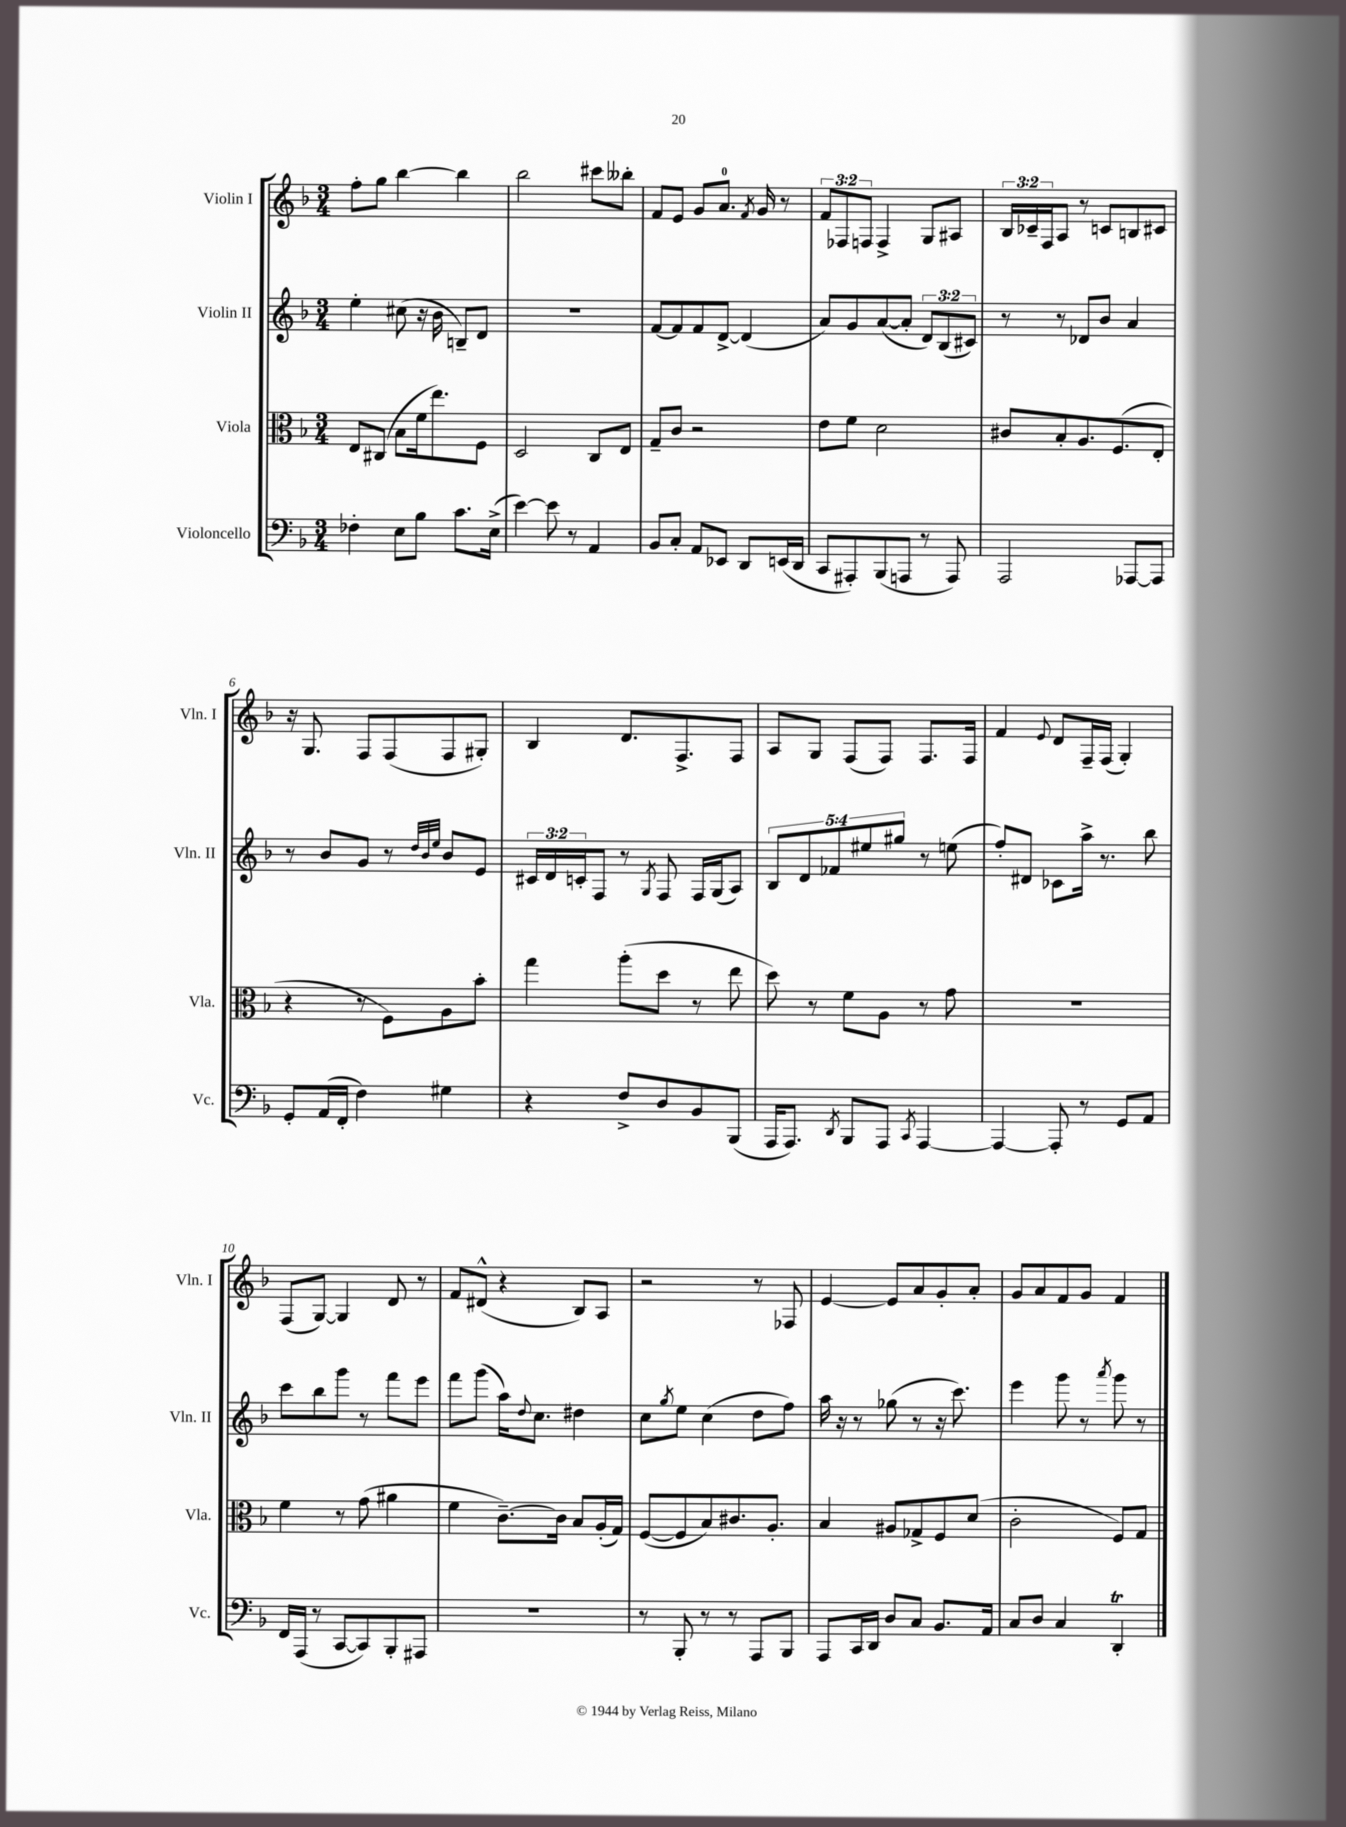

**kern	**kern	**kern	**kern
*staff4	*staff3	*staff2	*staff1
*clefF4	*clefC3	*clefG2	*clefG2
*k[b-]	*k[b-]	*k[b-]	*k[b-]
*M3/4	*M3/4	*M3/4	*M3/4
4F-'	8E	4ee'	8ff'
.	(8C#	.	8gg
8E	8B-	(8cc#	[4bb-
8B-	16f	16r	.
.	8.ee)	16b-	.
8.c	.	8B~)	4bb-]
.	8F	8d	.
(16E^	.	.	.
=	=	=	=
[4e)	2D	2.r	2bb-
8e]	.	.	.
8r	.	.	.
4AA	8C	.	8ccc#
.	8E	.	8bb--'
=	=	=	=
8BB-	8G~	[8f	8f
8C'	8c	8f]	8e
8AA	2r	8f	8g
8EE-	.	[8d^	8.a
8DD	.	(4d]	.
.	.	.	8qf
.	.	.	16g
(16EE	.	.	8r
16DD	.	.	.
=	=	=	=
8CC	8e	8a)	12f
.	.	.	12F-
8AAA#')	8f	8g	.
.	.	.	12F
(8BBB-	2d	([8a	4F^
8AAA	.	8a']	.
8r	.	12d)	8G
.	.	(12B-	.
8AAA)	.	.	8A#
.	.	12c#)	.
=	=	=	=
2AAA	8c#	8r	24B-
.	.	.	24c-~
.	.	.	24F
.	8B-'	8r	8A
.	8.A	8d-	8r
.	.	8b-	8c
.	(8.F	.	.
[8AAA-	.	4a	8B
8AAA-]	8E'	.	8c#
=	=	=	=
8GG'	4r	8r	16r
.	.	.	8.G
(16AA	.	8b-	.
16FF'	.	.	.
4F)	8r	8g	8F
.	8F)	8r	(8F
.	.	32qqdd	.
.	.	32qqb-	.
.	.	32qqee	.
4G#	8A	8b-	8F
.	8b-'	8e	8G#')
=	=	=	=
4r	4gg	24c#	4B-
.	.	24d	.
.	.	24c'	.
.	.	8F	.
8F^	(8aa'	8r	8.d
.	.	8qG	.
8D	8dd	8F	.
.	.	.	8.F^
8BB-	8r	16F	.
.	.	(16G	.
(8BBB-	8ee	8A)	8F
=	=	=	=
16AAA	8dd)	10B-	8A
8.AAA)	.	.	.
.	.	10d	.
.	8r	.	8G
.	.	10f-	.
8qDD	.	.	.
8BBB-	8f	.	(8F
.	.	10ee#	.
8AAA	8A	.	8F)
.	.	10gg#	.
8qCC	.	.	.
[4AAA	8r	8r	8.F
.	8g	(8ee	.
.	.	.	16F
=	=	=	=
4AAA_	2.r	8ff')	4f
.	.	8d#	.
.	.	.	8qqe
8AAA']	.	8c-	8d
8r	.	16aa^	16F~
.	.	8.r	(16F
8GG	.	.	4G')
8AA	.	8bb-	.
=	=	=	=
16FF	4f	8ccc	(8F
(16AAA	.	.	.
8r	.	8bb-	[8G)
[8CC	8r	8ggg	4G]
8CC])	(8g	8r	.
8BBB-'	4a#	8fff	8d
8AAA#	.	8eee	8r
=	=	=	=
2.r	4f	8fff	8f
.	.	(8ggg	(8d#^^
.	[8.c~)	16aa)	4r
.	.	8qqdd	.
.	.	8.cc	.
.	16c]	.	.
.	8B-	4dd#	8B-)
.	(16A'	.	8A
.	16G)	.	.
=	=	=	=
8r	([8F	8cc	2r
.	.	8qgg	.
8BBB-'	8F]	8ee	.
8r	8B-)	(4cc	.
8r	8.c#	.	.
8AAA	.	8dd	8r
.	8.A'	.	.
8BBB-	.	8ff)	8F-
=	=	=	=
8AAA	4B-	16aa	[4e
.	.	16r	.
16CC	.	8r	.
16DD	.	.	.
8D	8A#	(8gg-	8e]
8C	8G-^	8r	8a
8.BB-	8F	16r	8g'
.	.	8.ccc)	.
.	(8d	.	8a'
16AA	.	.	.
=	=	=	=
8C	2c'	4eee	8g
8D	.	.	8a
4C	.	8ggg	8f
.	.	8r	8g
.	.	8qaaa	.
4DD'	8F)	8ggg	4f
.	8G	8r	.
==	==	==	==
*-	*-	*-	*-
